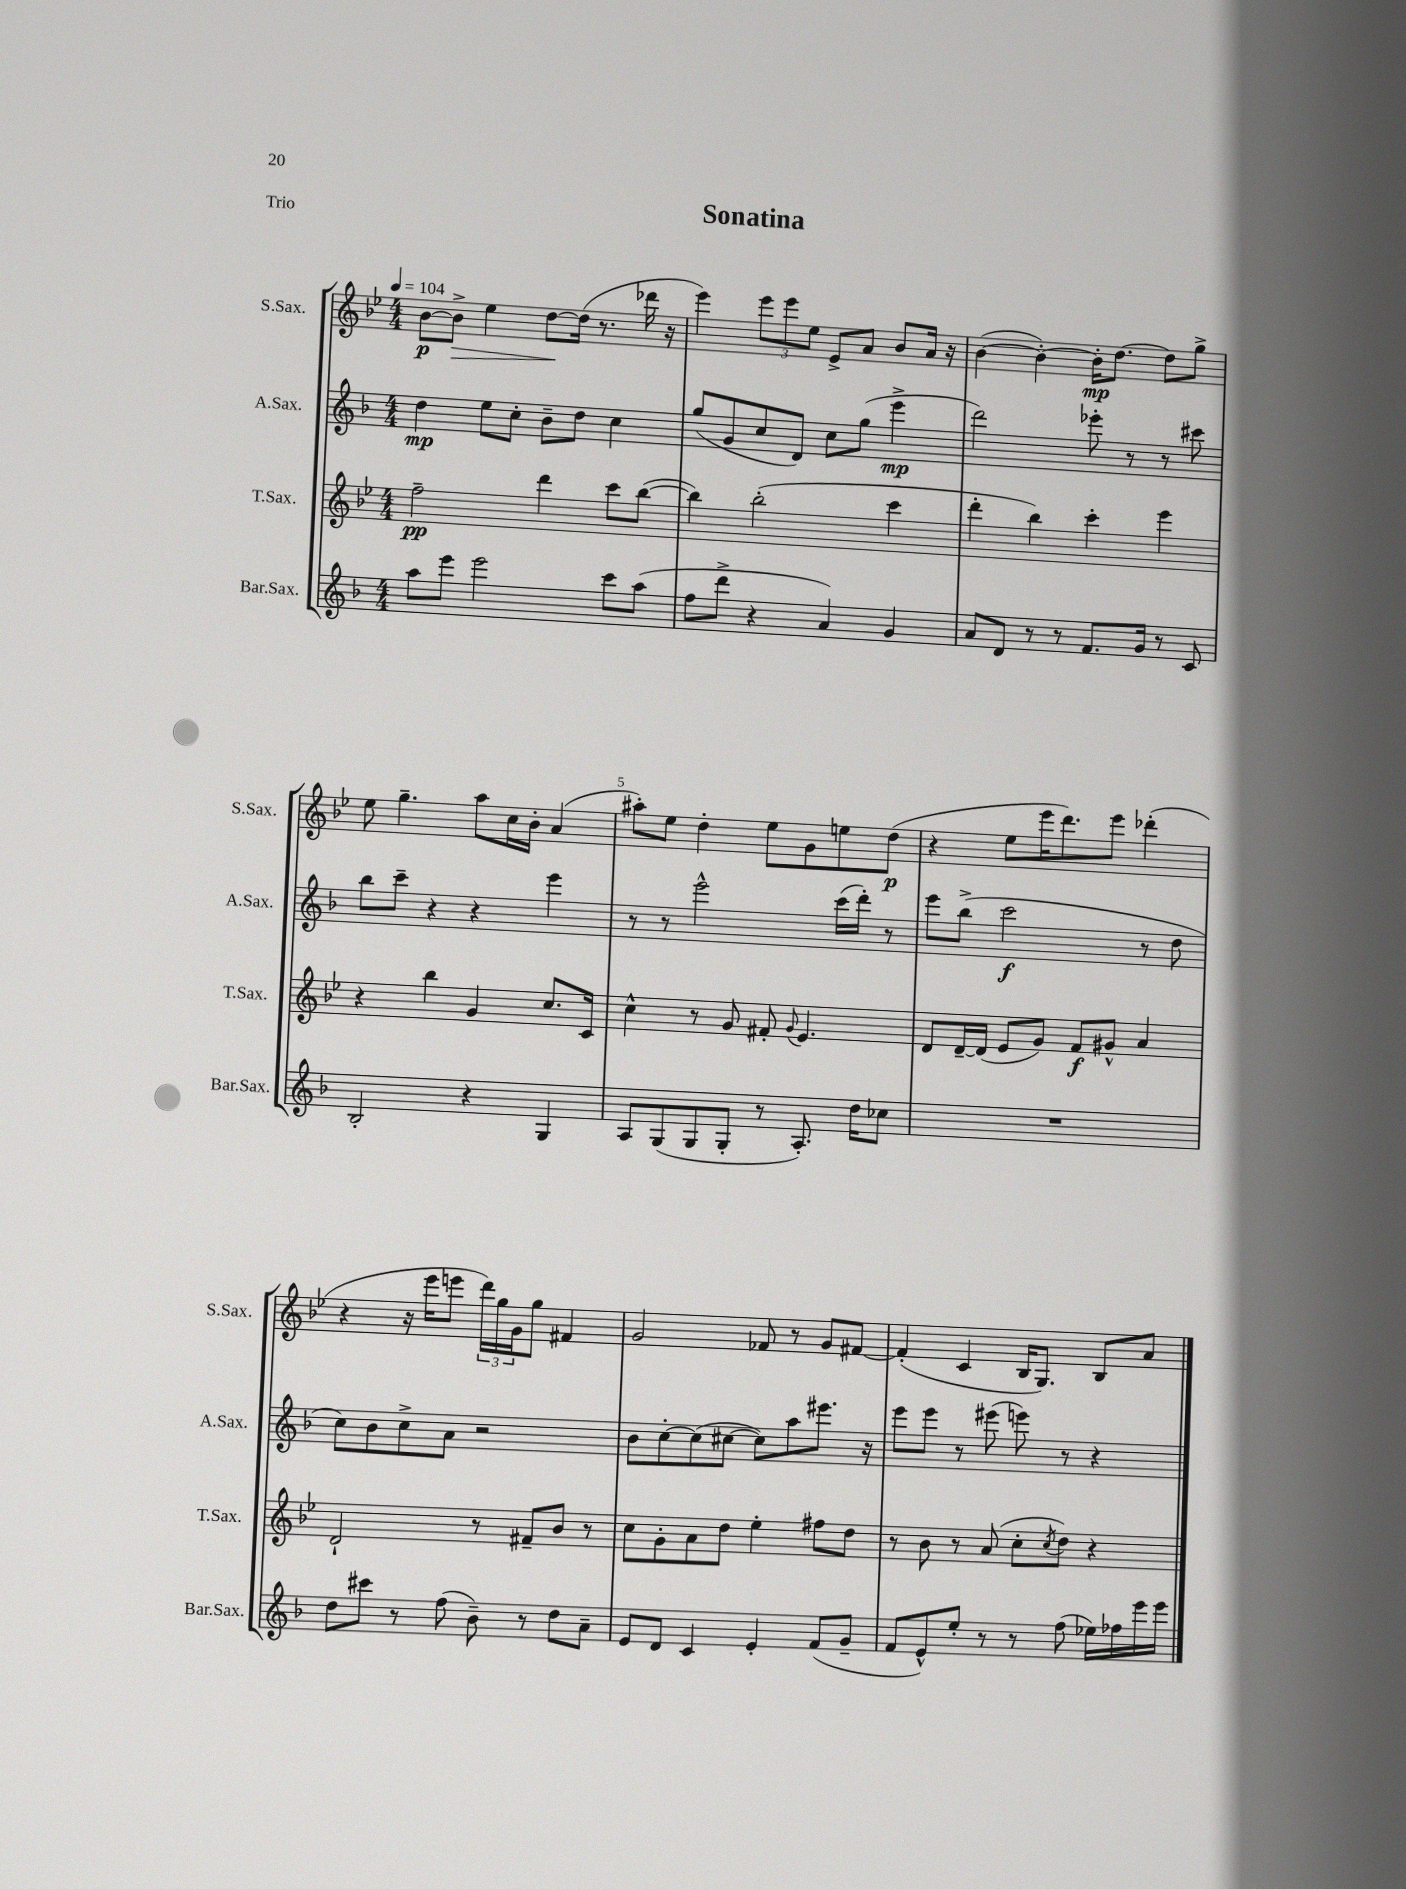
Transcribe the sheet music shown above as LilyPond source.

\header { title = "Sonatina" piece = "Trio" }
<<
\new StaffGroup <<
\new Staff = "s0" \with { instrumentName = "S.Sax." shortInstrumentName = "S.Sax." } {
    \clef treble \key bes \major \numericTimeSignature \time 4/4 \tempo 4 = 104
    bes'8~\p bes'8->\> ees''4 d''8~\! d''16( r8. des'''16 r16 |
    ees'''4) \tuplet 3/2 { ees'''8 ees'''8 ees''8 } ees'8-> a'8 bes'8 a'16 r16 |
    bes'4~( bes'4~-.) bes'16-.\mp d''8.~ d''8 g''8-> |
    ees''8 g''4.-- a''8 c''16 bes'16-. a'4( |
    ais''8-.) ees''8 d''4-. ees''8 g'8 e''8 d''8\p( |
    r4 ees''8 ees'''16 d'''8.) ees'''8 des'''4-.( |
    r4 r16 ees'''16 e'''8 \tuplet 3/2 { d'''16) g''16 g'16 } g''8 fis'4 |
    g'2 fes'8 r8 g'8 fis'8~ |
    fis'4-.( c'4 bes16 g8.) bes8 a'8 \bar "|." |
}
\new Staff = "s1" \with { instrumentName = "A.Sax." shortInstrumentName = "A.Sax." } {
    \clef treble \key f \major \numericTimeSignature \time 4/4
    d''4\mp e''8 c''8-. bes'8-- d''8 c''4 |
    g''8( g'8 c''8 d'8) c''8 g''8( e'''4->\mp |
    d'''2) ees'''8-. r8 r8 cis'''8 |
    bes''8 c'''8-- r4 r4 e'''4 |
    r8 r8 e'''2-^ c'''16( d'''16-.) r8 |
    e'''8 bes''8->( c'''2\f r8 d''8 |
    c''8) bes'8 c''8-> a'8 r2 |
    bes'8 c''8~-. c''8( cis''8~ cis''8) a''8 eis'''8. r16 |
    e'''8 e'''8 r8 eis'''8( e'''8) r8 r4 \bar "|." |
}
\new Staff = "s2" \with { instrumentName = "T.Sax." shortInstrumentName = "T.Sax." } {
    \clef treble \key bes \major \numericTimeSignature \time 4/4
    f''2--\pp d'''4 c'''8 bes''8~( |
    bes''4) bes''2-.( c'''4 |
    d'''4-. bes''4) c'''4-. ees'''4 |
    r4 bes''4 g'4 c''8. c'16 |
    c''4-^ r8 g'8 fis'8-. \appoggiatura { g'8 } ees'4. |
    d'8 d'16~-- d'16( ees'8 g'8) f'8\f gis'8-^ a'4 |
    d'2-! r8 fis'8-- bes'8 r8 |
    c''8 g'8-. a'8 d''8 ees''4-. fis''8 d''8 |
    r8 bes'8 r8 a'8( c''8-. \acciaccatura { c''8 } d''8) r4 \bar "|." |
}
\new Staff = "s3" \with { instrumentName = "Bar.Sax." shortInstrumentName = "Bar.Sax." } {
    \clef treble \key f \major \numericTimeSignature \time 4/4
    a''8 e'''8 e'''2 c'''8 a''8( |
    f''8 d'''8-> r4 a'4) g'4 |
    a'8 d'8 r8 r8 f'8. g'16 r8 c'8 |
    bes2-. r4 g4 |
    a8 g8( g8 g8-. r8 a8.-.) d''16 ces''8 |
    R1 |
    d''8 cis'''8 r8 f''8( bes'8--) r8 d''8 a'8-- |
    e'8 d'8 c'4 e'4-. f'8( g'8-- |
    f'8 e'8-^) e''8-. r8 r8 f''8( ees''16) fes''16 e'''16 e'''16 \bar "|." |
}
>>
>>
\layout { \context { \Score \override BarNumber.break-visibility = ##(#f #t #t) barNumberVisibility = #(every-nth-bar-number-visible 5) } }
